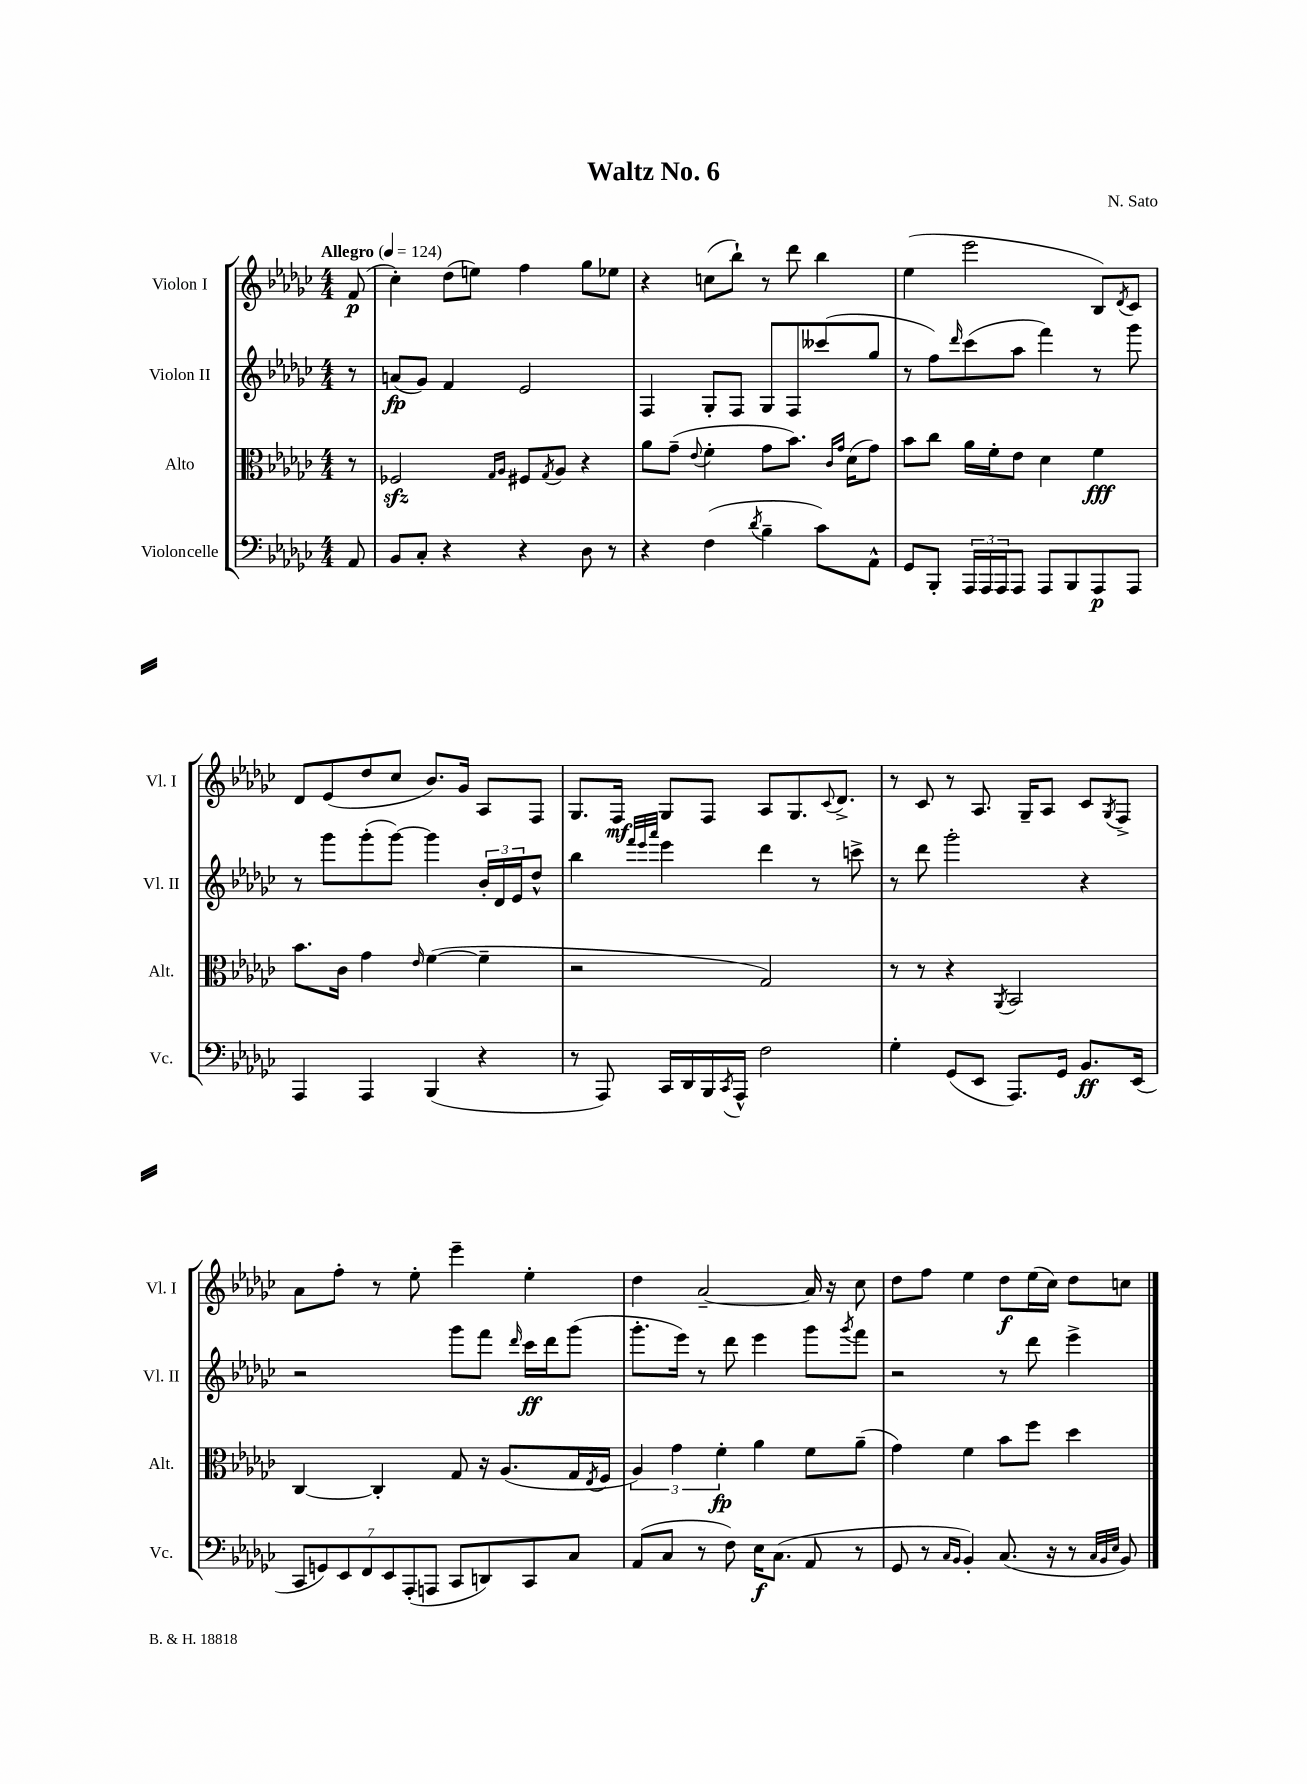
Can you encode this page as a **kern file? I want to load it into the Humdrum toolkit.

**kern	**kern	**kern	**kern
*staff4	*staff3	*staff2	*staff1
*clefF4	*clefC3	*clefG2	*clefG2
*k[b-e-a-d-g-c-]	*k[b-e-a-d-g-c-]	*k[b-e-a-d-g-c-]	*k[b-e-a-d-g-c-]
*M4/4	*M4/4	*M4/4	*M4/4
*MM124	*MM124	*MM124	*MM124
8AA-/	8r	8r	(8f/
=	=	=	=
8BB-/L	2F-/	(8a/L	4cc-'\)
8C-'/J	.	8g-/J)	.
4r	.	4f/	(8dd-\L
.	.	.	8ee\J)
.	16qqG-/LL	.	.
.	16qqA-/JJ	.	.
4r	8F#/L	2e-/	4ff\
.	8qG-/	.	.
.	8A-/J	.	.
8D-\	4r	.	8gg-\L
8r	.	.	8ee-\J
=	=	=	=
4r	8a-\L	4F/	4r
.	(8g-~\J	.	.
.	8qqe-/	.	.
(4F\	4f'\	8G-'/L	(8cc\L
.	.	8F/J	8bb-`\J)
8qd-/	.	.	.
4B-~\	8g-\L	8G-/L	8r
.	8.b-\J)	8F/	8ddd-\
8c-\L)	.	(8ccc--/	4bb-\
.	16qqc-/LL	.	.
.	16qqg-/JJ	.	.
.	(16d-\LK	.	.
8AA-^^\J	8g-\J)	8gg-/J	.
=	=	=	=
8GG-/L	8b-\L	8r	(4ee-\
8BBB-'/J	8cc-\J	8ff\L)	.
.	.	16qqddd-/	.
24AAA-/LL	16a-\LL	(8ccc-\	2eee-\
24AAA-/	.	.	.
.	16f'\J	.	.
24AAA-/J	.	.	.
8AAA-/J	8e-\J	8aa-\J	.
8AAA-/L	4d-\	4fff\)	.
8BBB-/	.	.	.
8AAA-/	4f\	8r	8B-/L)
.	.	.	8qd-/
8AAA-/J	.	8ggg-\	8c-/J
=	=	=	=
4AAA-/	8.b-\L	8r	8d-/L
.	.	8ggg-\L	(8e-/
.	16c-\Jk	.	.
4AAA-/	4g-\	(8ggg-'\	8dd-/
.	.	[8ggg-\J)	8cc-/J
.	16qqe-/	.	.
(4BBB-/	([4f\	4ggg-\]	8.b-/L)
.	.	.	16g-/Jk
4r	4f~\]	24b-'/LL	8A-/L
.	.	24d-/	.
.	.	24e-/J	.
.	.	8dd-^^/J	8F/J
=	=	=	=
8r	2r	4bb-\	8.G-/L
8AAA-/)	.	.	.
.	.	.	16F/Jk
.	.	32qqfff/LLL	.
.	.	32qqeee-/	.
.	.	32qqaaa-/JJJ	.
16CC-/LL	.	4eee-\	8G-/L
16DD-/	.	.	.
16BBB-/	.	.	8F/J
8qCC-/	.	.	.
16AAA-^^/JJ	.	.	.
2F\	2G-/)	4ddd-\	8A-/L
.	.	.	8.G-/
.	.	8r	.
.	.	.	8qqc-/
.	.	.	8.d-^/J
.	.	8ccc^\	.
=	=	=	=
4G-'\	8r	8r	8r
.	8r	8ddd-\	8c-/
(8GG-/L	4r	2ggg-'\	8r
8EE-/J	.	.	8.A-/
.	8qAA-/	.	.
8.AAA-/L)	2BB-/	.	.
.	.	.	16G-~/LK
.	.	.	8A-/J
16GG-/Jk	.	.	.
8.BB-/L	.	4r	8c-/L
.	.	.	8qG-/
.	.	.	8F^/J
(16EE-/Jk	.	.	.
=	=	=	=
14CC-/L	[4C-/	2r	8a-\L
14GG/)	.	.	.
.	.	.	8ff'\J
14EE-/	.	.	.
14FF/	.	.	.
.	4C-'/]	.	8r
14EE-/	.	.	.
(14AAA-'/	.	.	.
.	.	.	8ee-'\
14AAA/J	.	.	.
8CC-/L	8G-/	8ggg-\L	4eee-~\
8DD/)	16r	8fff\J	.
.	(8.A-/L	.	.
.	.	16qqddd-/	.
8CC-/	.	16ccc-\LL	4ee-'\
.	.	16ddd-\J	.
8C-/J	16G-/L	(8ggg-\J	.
.	8qE-/	.	.
.	16F/JJ	.	.
=	=	=	=
(8AA-/L	6A-/)	8.ggg-'\L	4dd-\
8C-/J	.	.	.
.	6g-\	.	.
.	.	16eee-\Jk)	.
8r	.	8r	[2a-~/
.	6f'\	.	.
8F\)	.	8ddd-\	.
16E-\LK	4a-\	4eee-\	.
(8.C-\J	.	.	.
8AA-/	8f\L	8ggg-\L	16a-/]
.	.	.	16r
.	.	8qggg-/	.
8r	(8a-~\J	8fff\J	8cc-\
=	=	=	=
8GG-/	4g-\)	2r	8dd-\L
8r	.	.	8ff\J
16qqC-/LL	.	.	.
16qqBB-/JJ	.	.	.
4BB-'/)	4f\	.	4ee-\
(8.C-/	8b-\L	8r	8dd-\L
.	8ff\J	8ddd-\	(16ee-\L
16r	.	.	16cc-\JJ)
8r	4dd-\	4eee-^\	8dd-\L
32qqC-/LLL	.	.	.
32qqBB-/	.	.	.
32qqE-/JJJ	.	.	.
8BB-/)	.	.	8cc\J
==	==	==	==
*-	*-	*-	*-
